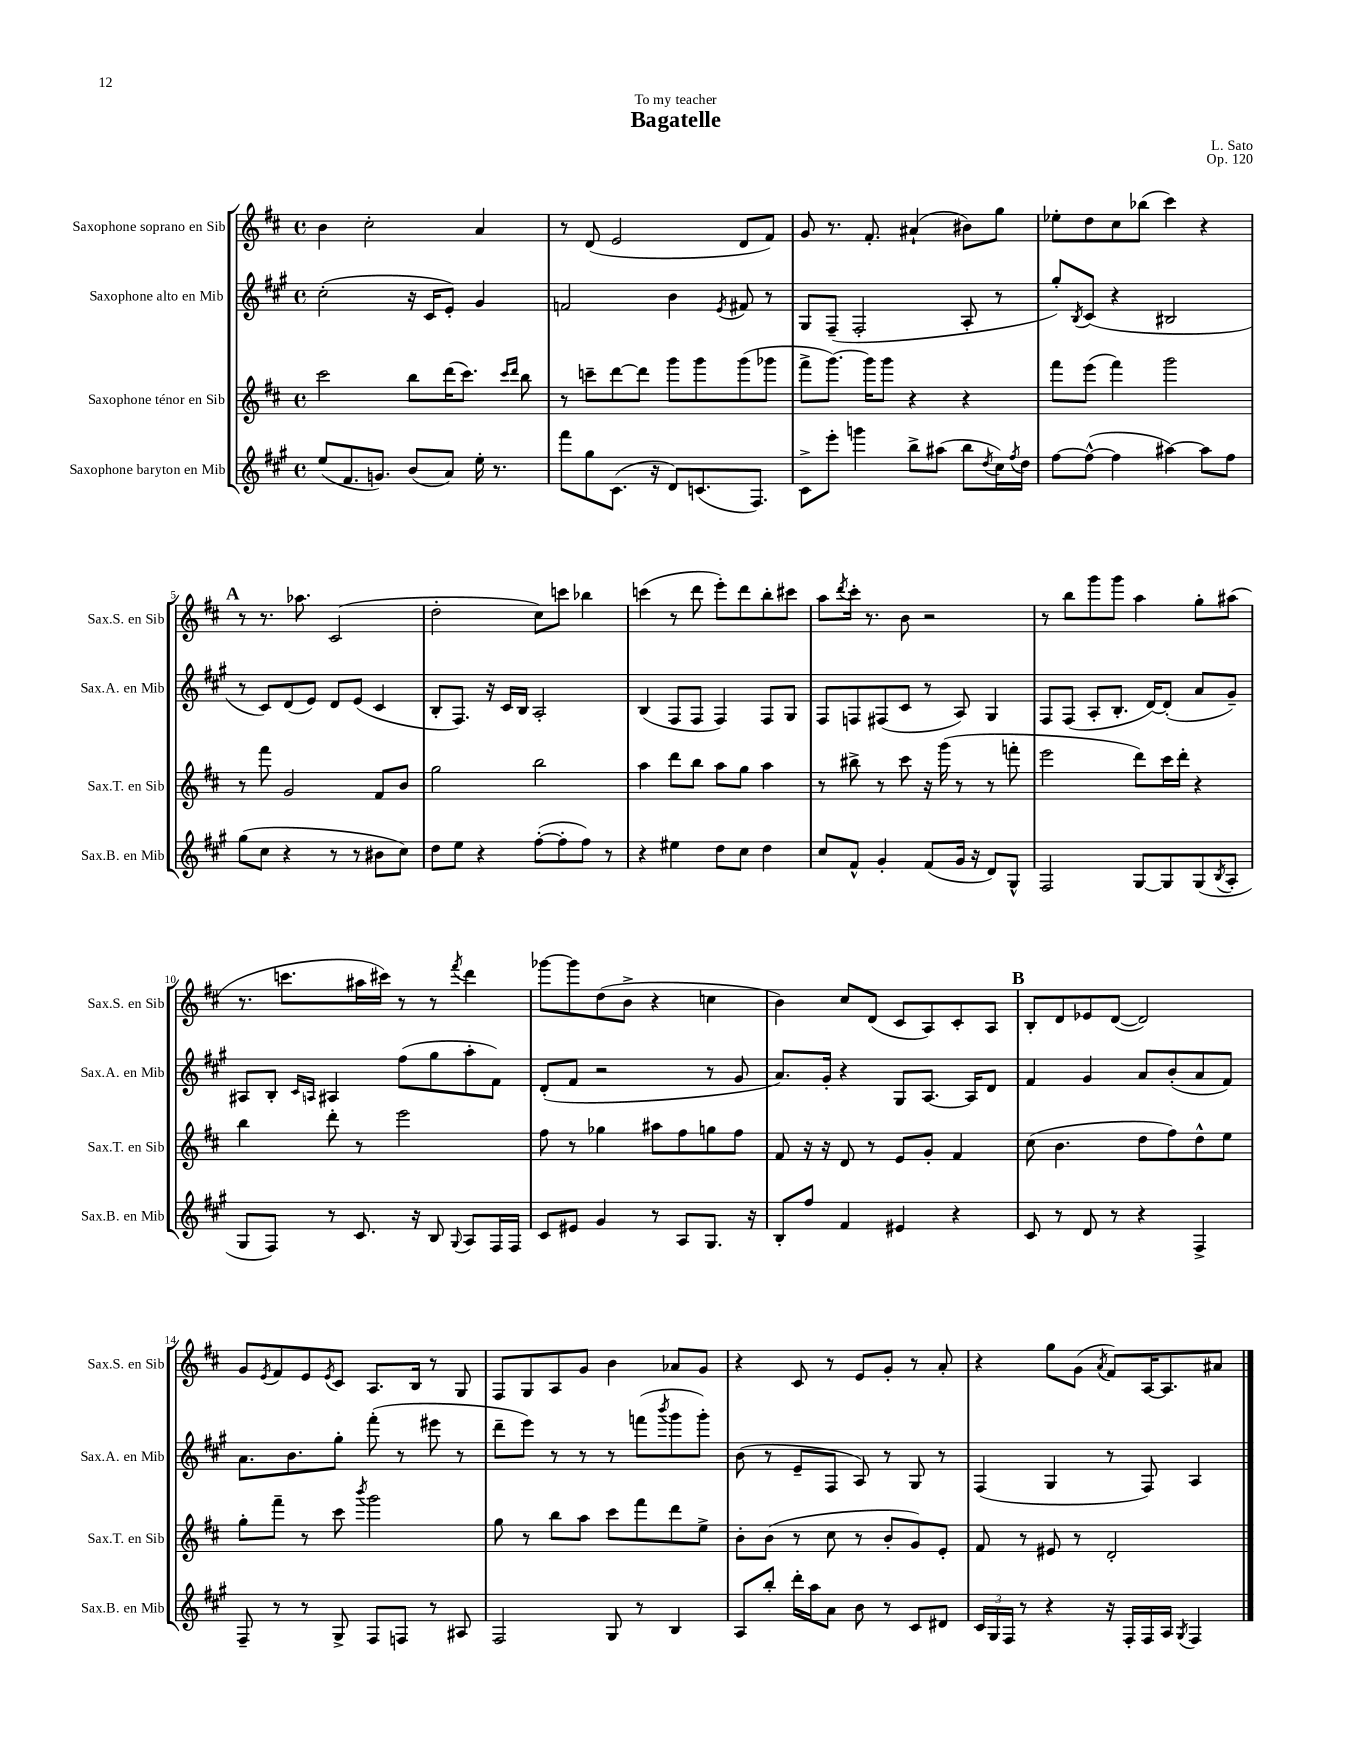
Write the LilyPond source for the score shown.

\header { title = "Bagatelle" composer = "L. Sato" dedication = "To my teacher" opus = "Op. 120" }
<<
\new StaffGroup <<
\new Staff = "s0" \with { instrumentName = "Saxophone soprano en Sib" shortInstrumentName = "Sax.S. en Sib" } {
    \clef treble \key d \major \defaultTimeSignature \time 4/4
    b'4 cis''2-. a'4 |
    r8 d'8( e'2 d'8 fis'8) |
    g'8 r8. fis'8.-. ais'4-!( bis'8) g''8 |
    ees''8-. d''8 cis''8 bes''8( cis'''4) r4 |
    \mark \markup { \bold "A" } r8 r8. aes''8. cis'2( |
    d''2-. cis''8) c'''8 bes''4 |
    c'''4( r8 d'''8 e'''8-.) d'''8 b''8-. cis'''8 |
    a''8 \acciaccatura { d'''8 } cis'''16-. r8. b'8 r2 |
    r8 b''8 g'''8 g'''8 a''4 g''8-. ais''8( |
    r8. c'''8. ais''16 cis'''16) r8 r8 \acciaccatura { fis'''8 } d'''4 |
    ges'''8~ ges'''8 d''8( b'8-> r4 c''4 |
    b'4) cis''8 d'8( cis'8 a8) cis'8-. a8 |
    \mark \markup { \bold "B" } b8-. d'8 ees'8 d'8~( d'2) |
    g'8 \acciaccatura { e'8 } fis'8 e'8 \acciaccatura { e'8 } cis'8 a8. b16 r8 g8 |
    fis8 g8 a8 g'8 b'4 aes'8 g'8 |
    r4 cis'8 r8 e'8 g'8-. r8 a'8-. |
    r4 g''8 g'8( \acciaccatura { a'8 } fis'8) a16~ a8. ais'8 \bar "|." |
}
\new Staff = "s1" \with { instrumentName = "Saxophone alto en Mib" shortInstrumentName = "Sax.A. en Mib" } {
    \clef treble \key a \major \defaultTimeSignature \time 4/4
    cis''2-.( r16 cis'16 e'8-.) gis'4 |
    f'2 b'4 \acciaccatura { e'8 } fis'8 r8 |
    gis8 fis8--( fis2-. a8-. r8 |
    gis''8-.) \acciaccatura { b8 } cis'8( r4 bis2 |
    \mark \markup { \bold "A" } r8 cis'8) d'8( e'8) d'8 e'8( cis'4 |
    b8-. fis8.) r16 cis'16 b16 a2-. |
    b4( fis8 fis8 fis4) fis8 gis8 |
    fis8 f8 fis8( cis'8 r8 a8) gis4 |
    fis8 fis8( a8-. b8.-. d'16~) d'8-.( a'8 gis'8--) |
    ais8 b8-. \grace { cis'16 a16 } ais4 fis''8( gis''8 a''8-. fis'8) |
    d'8-.( fis'8 r2 r8 gis'8 |
    a'8.) gis'16-. r4 gis8 a8.~ a16 d'8 |
    \mark \markup { \bold "B" } fis'4 gis'4 a'8 b'8-.( a'8 fis'8) |
    a'8. b'8. gis''8-. fis'''8-.( r8 eis'''8 r8 |
    d'''8-- e'''8) r8 r8 r8 f'''8( \acciaccatura { b'''8 } gis'''8 gis'''8-.) |
    b'8( r8 e'8-- fis8 a8) r8 gis8 r8 |
    fis4( gis4 r8 fis8) a4 \bar "|." |
}
\new Staff = "s2" \with { instrumentName = "Saxophone ténor en Sib" shortInstrumentName = "Sax.T. en Sib" } {
    \clef treble \key d \major \defaultTimeSignature \time 4/4
    cis'''2 b''8 d'''16( cis'''8.) \grace { cis'''16 d'''16 } b''8 |
    r8 c'''8-- d'''8~ d'''8 g'''8 g'''8 g'''8( ges'''8 |
    fis'''8-> g'''8.~) g'''16 g'''8 r4 r4 |
    fis'''8 e'''8( fis'''4) g'''2 |
    \mark \markup { \bold "A" } r8 fis'''8 g'2 fis'8 b'8 |
    g''2 b''2 |
    a''4 d'''8 b''8 a''8 g''8 a''4 |
    r8 bis''8-> r8 cis'''8 r16 g'''16( r8 r8 f'''8-. |
    e'''2 d'''8) cis'''16 d'''16-. r4 |
    b''4 d'''8-. r8 e'''2 |
    fis''8 r8 ges''4 ais''8 fis''8 g''8 fis''8 |
    fis'8 r16 r16 d'8 r8 e'8 g'8-. fis'4 |
    \mark \markup { \bold "B" } cis''8( b'4. d''8 fis''8) d''8-^ e''8 |
    g''8-. fis'''8-- r8 cis'''8 \acciaccatura { b'''8 } g'''2 |
    g''8 r8 b''8 a''8 cis'''8 fis'''8 d'''8 e''8-> |
    b'8-. b'8( r8 cis''8 r8 b'8-. g'8) e'8-. |
    fis'8 r8 eis'8 r8 d'2-. \bar "|." |
}
\new Staff = "s3" \with { instrumentName = "Saxophone baryton en Mib" shortInstrumentName = "Sax.B. en Mib" } {
    \clef treble \key a \major \defaultTimeSignature \time 4/4
    e''8( fis'8. g'8.) b'8( a'8) e''16-. r8. |
    fis'''8 gis''8 cis'8.( r16 d'8) c'8.( fis8.) |
    cis'8-> e'''8-. g'''4 b''8-> ais''8( b''8 \acciaccatura { d''8 } cis''16) \acciaccatura { fis''8 } d''16 |
    fis''8~ fis''8~-^( fis''4 ais''4~) ais''8 fis''8 |
    \mark \markup { \bold "A" } gis''8( cis''8 r4 r8 r8 bis'8 cis''8) |
    d''8 e''8 r4 fis''8~-.( fis''8-. fis''8) r8 |
    r4 eis''4 d''8 cis''8 d''4 |
    cis''8 fis'8-^ gis'4-. fis'8( gis'16 r16 d'8) gis8-^ |
    fis2 gis8~ gis8 gis8( \acciaccatura { b8 } a8-. |
    gis8 fis8) r8 cis'8. r16 b8 \appoggiatura { gis8 } a8 fis16 fis16 |
    cis'8 eis'8 gis'4 r8 a8 gis8. r16 |
    b8-. fis''8 fis'4 eis'4 r4 |
    \mark \markup { \bold "B" } cis'8 r8 d'8 r8 r4 fis4-> |
    fis8-- r8 r8 gis8-> fis8 f8 r8 ais8 |
    fis2 gis8 r8 b4 |
    a8 b''8-. d'''16-. a''16 a'8 b'8 r8 cis'8 dis'8 |
    \tuplet 3/2 { cis'16 gis16 fis16 } r8 r4 r16 fis16-. fis16 a16 \acciaccatura { gis8 } fis4 \bar "|." |
}
>>
>>
